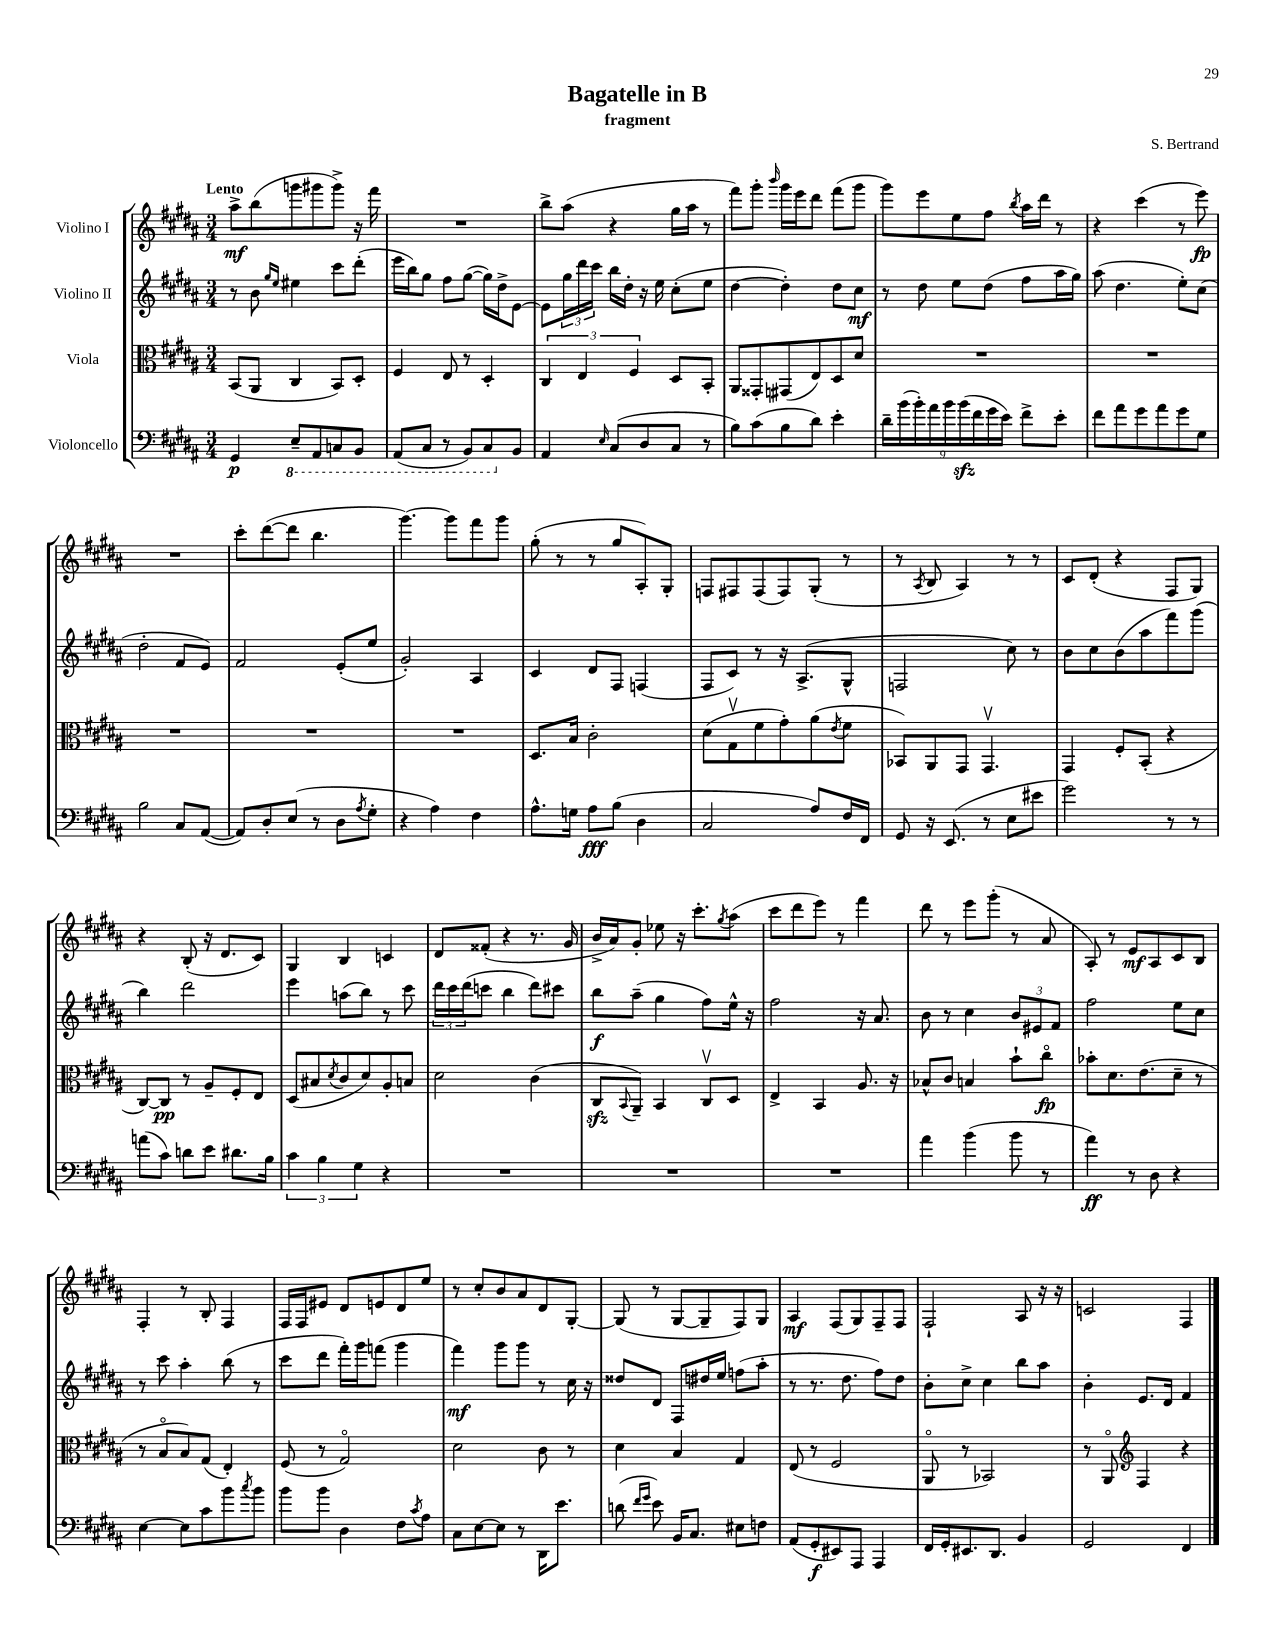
\header { title = "Bagatelle in B" composer = "S. Bertrand" subtitle = "fragment" }
<<
\new StaffGroup <<
\new Staff = "s0" \with { instrumentName = "Violino I" } {
    \clef treble \key b \major \numericTimeSignature \time 3/4 \tempo "Lento"
    ais''8->\mf b''8( g'''8 gis'''8 gis'''8->) r16 fis'''16 |
    R2. |
    b''8-> ais''8( r4 gis''16 ais''16 r8 |
    fis'''8) gis'''8-. \grace { b'''16 } gis'''16 e'''16 dis'''8 fis'''8( gis'''8 |
    gis'''8) e'''8 e''8 fis''8 \acciaccatura { b''8 } ais''16 dis'''16 r8 |
    r4 cis'''4( r8 e'''8\fp) |
    R2. |
    cis'''8-. dis'''8~( dis'''8 b''4. |
    gis'''4.~) gis'''8 fis'''8 gis'''8 |
    gis''8-.( r8 r8 gis''8 ais8-.) gis8-. |
    f8 fis8 fis8( fis8) gis8-.( r8 |
    r8 \acciaccatura { ais8 } b8 ais4) r8 r8 |
    cis'8 dis'8-.( r4 fis8 gis8) |
    r4 b8-.( r16 dis'8. cis'8) |
    gis4 b4 c'4 |
    dis'8 fisis'8-.( r4 r8. gis'16 |
    b'16-> ais'16) gis'8-. ees''8 r16 cis'''8.-. \acciaccatura { gis''8 } ais''8( |
    cis'''8 dis'''8 e'''8) r8 fis'''4 |
    dis'''8 r8 e'''8 gis'''8-.( r8 ais'8 |
    ais8-.) r8 e'8\mf ais8 cis'8 b8 |
    fis4-. r8 b8-. fis4 |
    fis16 fis16 eis'8 dis'8 e'8 dis'8 e''8 |
    r8 cis''8-. b'8 ais'8 dis'8 gis8~-. |
    gis8( r8 gis8~ gis8-- fis8) gis8 |
    ais4\mf fis8( gis8) fis8-- fis8 |
    fis2-! ais8 r16 r16 |
    c'2 fis4 \bar "|." |
}
\new Staff = "s1" \with { instrumentName = "Violino II" } {
    \clef treble \key b \major \numericTimeSignature \time 3/4
    r8 b'8 \grace { gis''16 e''16 } eis''4 cis'''8 dis'''8-.( |
    e'''16 b''16) gis''8 fis''8 gis''8~( gis''16) dis''16-> e'8~ |
    e'8 \tuplet 3/2 { gis''16 dis'''16 cis'''16 } b''16 dis''16-. r16 e''16 cis''8-.( e''8 |
    dis''4~ dis''4-.) dis''8 cis''8\mf |
    r8 dis''8 e''8 dis''8( fis''8 ais''16 gis''16) |
    ais''8( dis''4. e''8-.) cis''8( |
    dis''2-. fis'8 e'8) |
    fis'2 e'8-.( e''8 |
    gis'2-.) ais4 |
    cis'4 dis'8 fis8 f4( |
    fis8 cis'8) r8 r16 ais8.->( gis8-^ |
    f2 cis''8) r8 |
    b'8 cis''8 b'8( ais''8 fis'''8) gis'''8( |
    b''4) dis'''2 |
    e'''4 a''8( b''8) r8 cis'''8 |
    \tuplet 3/2 { dis'''16 cis'''16 dis'''16( } c'''8 b''4 dis'''8) cis'''8 |
    b''8\f ais''8--( gis''4 fis''8) e''16-^ r16 |
    fis''2 r16 ais'8. |
    b'8 r8 cis''4 \tuplet 3/2 { b'8 eis'8 fis'8 } |
    fis''2 e''8 cis''8 |
    r8 cis'''8 ais''4-. b''8( r8 |
    cis'''8 dis'''8 fis'''16-.) gis'''16 f'''8( gis'''4 |
    fis'''4\mf) gis'''8 gis'''8 r8 cis''16 r16 |
    disis''8 dis'8 fis8 dis''16 e''16 f''8( ais''8-. |
    r8 r8. dis''8. fis''8) dis''8 |
    b'8-. cis''8-> cis''4 b''8 ais''8 |
    b'4-. e'8. dis'16 fis'4 \bar "|." |
}
\new Staff = "s2" \with { instrumentName = "Viola" } {
    \clef alto \key b \major \numericTimeSignature \time 3/4
    b,8( ais,8 cis4 b,8) dis8-. |
    fis4 e8 r8 dis4-. |
    \tuplet 3/2 { cis4 e4 fis4 } dis8 b,8-. |
    ais,8 gisis,8-. gis,8( e8) dis8 dis'8 |
    R2. |
    R2. |
    R2. |
    R2. |
    R2. |
    dis8. b16 cis'2-. |
    dis'8( gis8\upbow fis'8 gis'8-.) ais'8( \acciaccatura { e'8 } fis'8 |
    bes,8) ais,8 gis,8 gis,4.\upbow |
    gis,4 fis8-. b,8-.( r4 |
    cis8~) cis8\pp r8 ais8-- fis8-. e8 |
    dis8( bis8 \acciaccatura { dis'8 } cis'8 dis'8) ais8-. b8 |
    dis'2 cis'4( |
    cis8\sfz \appoggiatura { b,8 } ais,8--) b,4 cis8\upbow dis8 |
    e4-> b,4 ais8. r16 |
    bes8-^ cis'8 b4 b'8-! cis''8\flageolet\fp |
    bes'8-. dis'8. e'8.( dis'8-- r8 |
    r8 b8\flageolet b8) gis8( e4-.) |
    fis8( r8 gis2\flageolet) |
    dis'2 cis'8 r8 |
    dis'4 b4 gis4 |
    e8( r8 fis2 |
    ais,8\flageolet r8 bes,2) |
    r8 ais,8\flageolet \clef treble fis4 r4 \bar "|." |
}
\new Staff = "s3" \with { instrumentName = "Violoncello" } {
    \clef bass \key b \major \numericTimeSignature \time 3/4
    gis,4\p \ottava #-1 e,8-- ais,,8 c,8 b,,8 |
    ais,,8( cis,8 r8 b,,8) cis,8 \ottava #0 b,8 |
    ais,4 \grace { e16 } cis8( dis8 cis8 r8 |
    b8) cis'8( b8 dis'8) e'4-. |
    \tuplet 9/8 { dis'16-- b'16( b'16-.) ais'16 b'16 b'16\sfz( fis'16 gis'16 e'16) } fis'8-> e'8-. |
    fis'8 ais'8 gis'8 ais'8 gis'8 gis8 |
    b2 cis8 ais,8~( |
    ais,8) dis8-. e8( r8 dis8 \acciaccatura { ais8 } gis8-. |
    r4 ais4) fis4 |
    ais8.-^ g16 ais8\fff b8( dis4 |
    cis2 ais8) fis16 fis,16 |
    gis,8 r16 e,8.( r8 e8 eis'8 |
    gis'2) r8 r8 |
    a'8( cis'8) d'8 e'8 dis'8. b16 |
    \tuplet 3/2 { cis'4 b4 gis4 } r4 |
    R2. |
    R2. |
    R2. |
    ais'4 b'4( b'8 r8 |
    ais'4\ff) r8 dis8 r4 |
    e4~ e8 cis'8 b'8 \acciaccatura { cis''8 } b'8 |
    b'8 b'8 dis4 fis8 \acciaccatura { cis'8 } ais8 |
    cis8 e8~ e8 r8 dis,16 e'8. |
    d'8( \grace { fis'16 gis'16 } e'8) b,16 cis8. eis8 f8 |
    ais,8( gis,8-.\f eis,8) ais,,8 ais,,4 |
    fis,16 gis,16-. eis,8. dis,8. b,4 |
    gis,2 fis,4 \bar "|." |
}
>>
>>
\layout { \context { \Score \remove "Bar_number_engraver" } }
